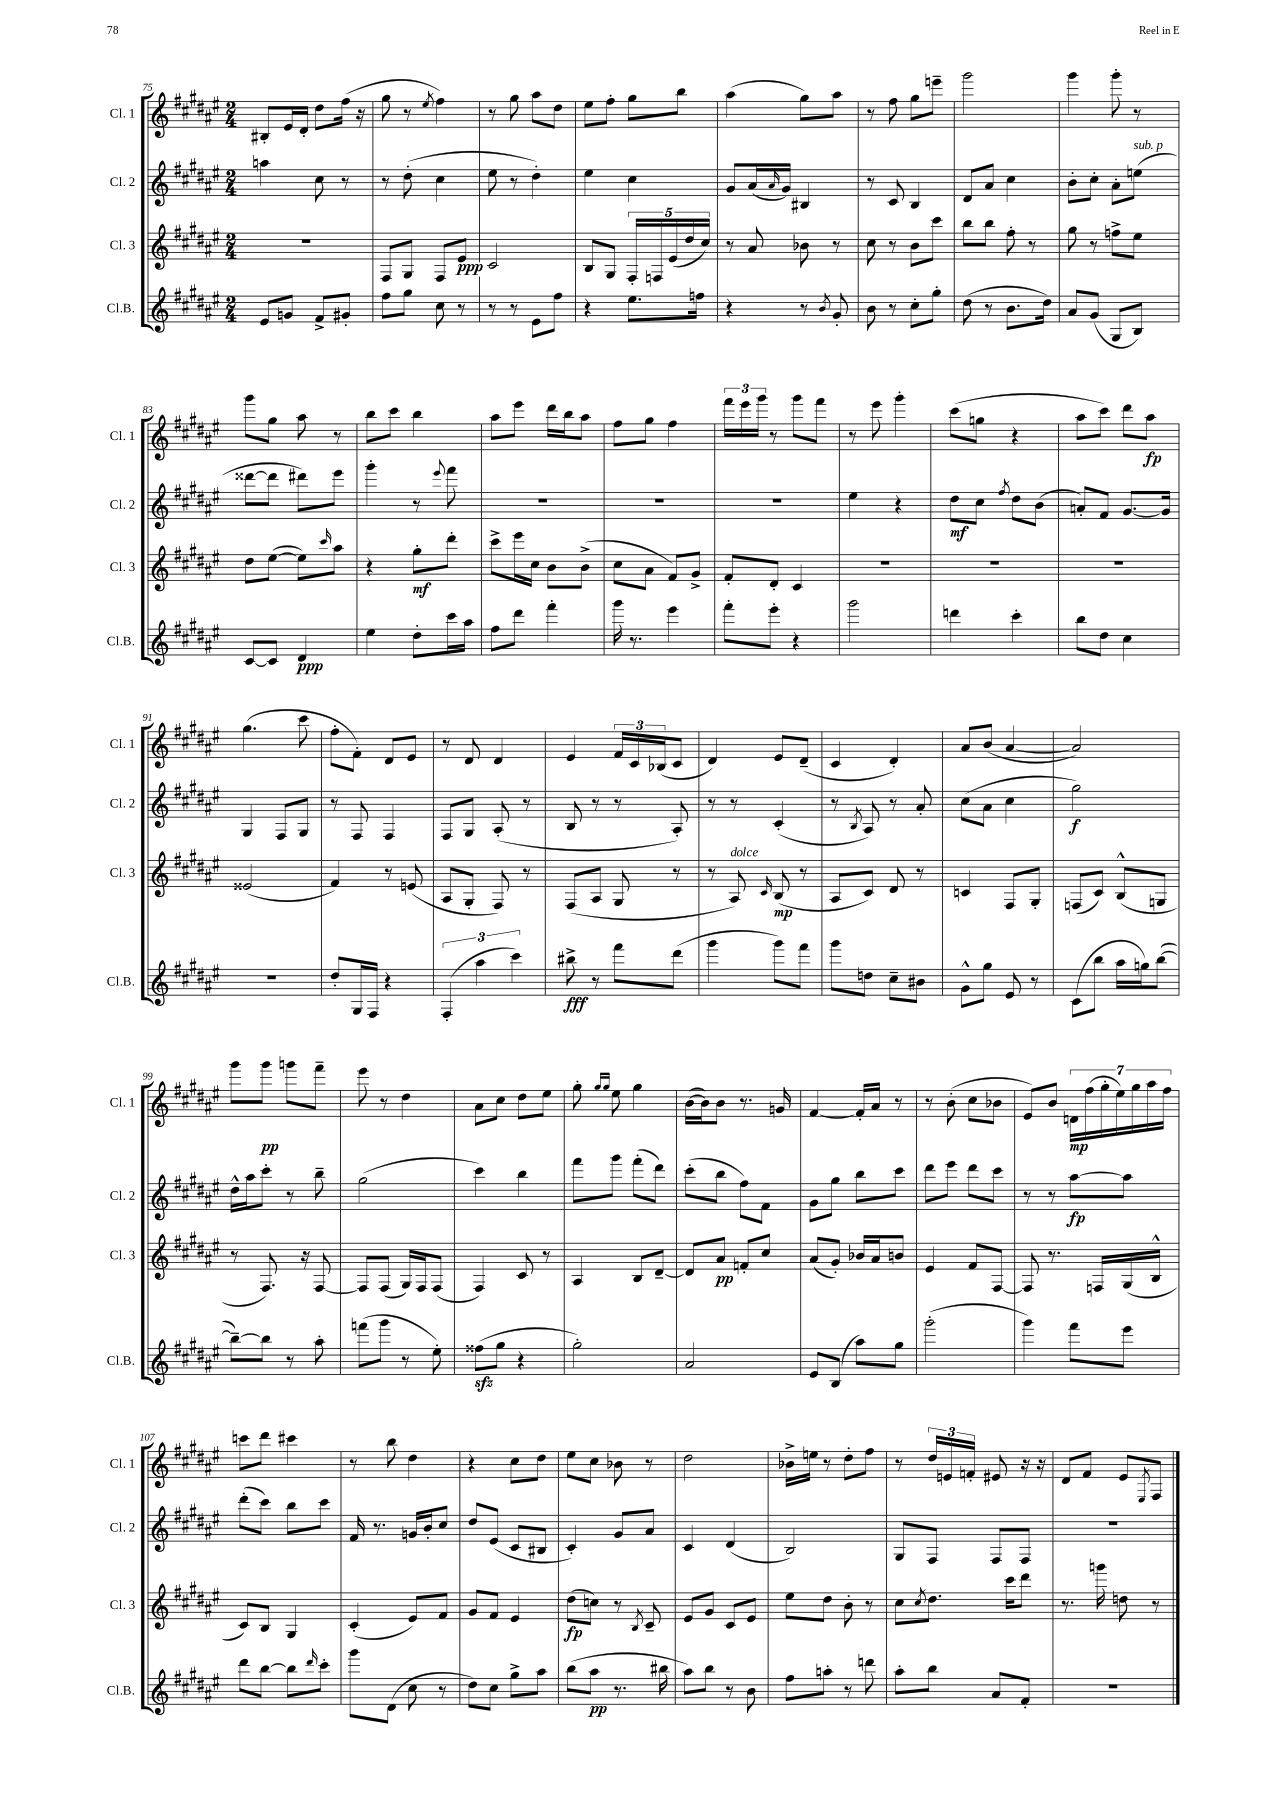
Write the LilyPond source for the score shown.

<<
\new StaffGroup <<
\new Staff = "s0" \with { instrumentName = "Cl. 1" shortInstrumentName = "Cl. 1" } {
    \clef treble \key fis \major \numericTimeSignature \time 2/4
    bis8-. eis'16 dis'16-. dis''8 fis''16( r16 |
    gis''8 r8 \acciaccatura { eis''8 } fis''4) |
    r8 gis''8 ais''8 dis''8 |
    eis''8 fis''8-. gis''8 b''8 |
    ais''4( gis''8) ais''8 |
    r8 fis''8 gis''8 e'''8-- |
    gis'''2 |
    gis'''4 gis'''8-. r8 |
    gis'''8 gis''8 ais''8 r8 |
    b''8 cis'''8 b''4 |
    ais''8 eis'''8 dis'''16 b''16 ais''8 |
    fis''8 gis''8 fis''4 |
    \tuplet 3/2 { fis'''16 eis'''16 gis'''16 } r8 gis'''8 fis'''8 |
    r8 eis'''8 gis'''4-. |
    cis'''8( g''8 r4 |
    ais''8 cis'''8) dis'''8 ais''8\fp |
    gis''4.( cis'''8 |
    fis''8-. fis'8-.) dis'8 eis'8 |
    r8 dis'8 dis'4 |
    eis'4 \tuplet 3/2 { fis'16 cis'16 bes16( } cis'8 |
    dis'4) eis'8 dis'8--( |
    cis'4 dis'4-.) |
    ais'8 b'8( ais'4~ |
    ais'2) |
    gis'''8 gis'''8\pp g'''8 fis'''8-- |
    eis'''8 r8 dis''4 |
    ais'8 cis''8 dis''8 eis''8 |
    gis''8-. \grace { gis''16 gis''16 } eis''8 gis''4 |
    b'16~( b'16) b'8 r8. g'16 |
    fis'4~ fis'16-. ais'16 r8 |
    r8 b'8-.( cis''8 bes'8 |
    eis'8) b'8 \tuplet 7/4 { d'16\mp fis''16( gis''16-. eis''16) gis''16 ais''16 fis''16 } |
    c'''8 dis'''8 cis'''4 |
    r8 b''8 dis''4 |
    r4 cis''8 dis''8 |
    eis''8 cis''8 bes'8 r8 |
    dis''2 |
    bes'16-> e''16 r8 dis''8-. fis''8 |
    r8 \tuplet 3/2 { dis''16 e'16 f'16-. } eis'8 r16 r16 |
    dis'8 fis'8 eis'8 \acciaccatura { eis8 } fis8 \bar "|." |
}
\new Staff = "s1" \with { instrumentName = "Cl. 2" shortInstrumentName = "Cl. 2" } {
    \clef treble \key fis \major \numericTimeSignature \time 2/4
    a''4 cis''8 r8 |
    r8 dis''8-.( cis''4 |
    eis''8 r8 dis''4-.) |
    eis''4 cis''4 |
    gis'8 ais'16( \grace { ais'16 } gis'16) bis4 |
    r8 cis'8 b4 |
    dis'8 ais'8 cis''4 |
    b'8-. cis''8-. ais'8-. e''8^\markup { \italic "sub. p" }( |
    disis'''8~ disis'''8 dis'''8) eis'''8 |
    gis'''4-. r8 \appoggiatura { eis'''8 } fis'''8 |
    R2 |
    R2 |
    R2 |
    eis''4 r4 |
    dis''8\mf cis''8 \acciaccatura { fis''8 } dis''8 b'8( |
    a'8-.) fis'8 gis'8.~ gis'16 |
    gis4 fis8 gis8 |
    r8 fis8 fis4 |
    fis8 gis8 ais8-.( r8 |
    b8 r8 r8 ais8-.) |
    r8 r8 cis'4-.( |
    r8 \acciaccatura { b8 } ais8) r8 ais'8-. |
    cis''8( ais'8 cis''4 |
    gis''2\f) |
    dis''16-^ ais''16 cis'''8-. r8 b''8-- |
    gis''2( |
    cis'''4) b''4 |
    fis'''8 gis'''8 fis'''8-.( dis'''8) |
    cis'''8-.( b''8 fis''8) fis'8 |
    gis'8 gis''8 b''8 cis'''8 |
    dis'''8 eis'''8 dis'''8 cis'''8 |
    r8 r8 ais''8~\fp ais''8 |
    dis'''8-.( cis'''8) b''8 cis'''8 |
    fis'16 r8. g'16 b'16-. cis''8 |
    dis''8 eis'8( cis'8 bis8 |
    cis'4-.) gis'8 ais'8 |
    cis'4 dis'4( |
    b2) |
    gis8 fis8 fis8 fis8 |
    R2 \bar "|." |
}
\new Staff = "s2" \with { instrumentName = "Cl. 3" shortInstrumentName = "Cl. 3" } {
    \clef treble \key fis \major \numericTimeSignature \time 2/4
    r2 |
    fis8 gis8 fis8 eis'8\ppp |
    cis'2 |
    b8 gis8 \tuplet 5/4 { fis16-. f16 eis'16( dis''16 cis''16) } |
    r8 ais'8 bes'8 r8 |
    cis''8 r8 b'8 cis'''8 |
    b''8 b''8 fis''8-. r8 |
    gis''8 r8 f''8-> eis''8 |
    dis''8 eis''8~( eis''8) \grace { cis'''16 } ais''8 |
    r4 gis''8-.\mf dis'''8-. |
    cis'''8-> eis'''16 cis''16 b'8 b'8->( |
    cis''8 ais'8 fis'8) gis'8-> |
    fis'8-. dis'8-. cis'4 |
    R2 |
    R2 |
    R2 |
    eisis'2( |
    fis'4) r8 e'8( |
    ais8 gis8-. fis8) r8 |
    fis8( ais8 gis8 r8 |
    r8 ais8^\markup { \italic "dolce" }) \grace { cis'16 } b8\mp( r8 |
    ais8 cis'8) dis'8 r8 |
    c'4 fis8 gis8-. |
    f8( cis'8) b8-^( g8 |
    r8 fis8.) r16 fis8~ |
    fis8 fis8( gis16) fis16 fis8( |
    fis4) cis'8 r8 |
    ais4 b8 dis'8~-- |
    dis'8 ais'8\pp f'8-. cis''8 |
    ais'8( gis'8-.) bes'16 ais'16 b'8 |
    eis'4 fis'8 fis8~ |
    fis8 r8. f16 gis16( b16-^ |
    cis'8) b8 gis4 |
    cis'4-.( eis'8) fis'8 |
    gis'8 fis'8 eis'4 |
    dis''8\fp( c''8) r8 \acciaccatura { b8 } cis'8-- |
    eis'8 gis'8 cis'8 eis'8 |
    eis''8 dis''8 b'8-. r8 |
    cis''8 \acciaccatura { cis''8 } dis''8. cis'''16 dis'''8 |
    r8. g'''16 d''8 r8 \bar "|." |
}
\new Staff = "s3" \with { instrumentName = "Cl.B." shortInstrumentName = "Cl.B." } {
    \clef treble \key fis \major \numericTimeSignature \time 2/4
    eis'8 g'8 fis'8-> gis'8-. |
    fis''8 gis''8 cis''8 r8 |
    r8 r8 eis'8 fis''8 |
    r4 eis''8. f''16 |
    r4 r8 \acciaccatura { b'8 } gis'8-. |
    b'8 r8 cis''8-. gis''8-. |
    dis''8( r8 b'8. dis''16) |
    ais'8 gis'8( gis8 b8) |
    cis'8~ cis'8 dis'4\ppp |
    eis''4 dis''8-. cis'''16 ais''16 |
    fis''8 dis'''8 fis'''4-. |
    gis'''16 r8. eis'''4 |
    fis'''8-. eis'''8-. r4 |
    gis'''2 |
    d'''4 cis'''4-. |
    b''8 dis''8 cis''4 |
    R2 |
    dis''8-. gis16 fis16 r4 |
    \tuplet 3/2 { fis4-.( ais''4 cis'''4) } |
    bis''8->\fff r8 fis'''8 dis'''8( |
    gis'''4 gis'''8) fis'''8 |
    gis'''8 d''8 cis''8-- bis'8 |
    gis'8-^ gis''8 eis'8 r8 |
    cis'8( b''8 ais''16 g''16) b''8~( |
    b''8~--) b''8 r8 ais''8-. |
    f'''8( gis'''8 r8 eis''8-.) |
    fisis''8\sfz( gis''8 r4 |
    gis''2-.) |
    ais'2 |
    eis'8 b8( ais''8) gis''8 |
    gis'''2-.( |
    gis'''4) fis'''8 eis'''8 |
    dis'''8 b''8~ b''8 \grace { dis'''16 } cis'''8-. |
    gis'''8 dis'8( cis''8 r8 |
    dis''8) cis''8 gis''8-> ais''8 |
    b''8( ais''8\pp r8. bis''16 |
    ais''8) b''8 r8 b'8 |
    fis''8 a''8-. r8 d'''8 |
    ais''8-. b''8 ais'8 fis'8-. |
    R2 \bar "|." |
}
>>
>>
\layout { \context { \Score currentBarNumber = #75 } }
